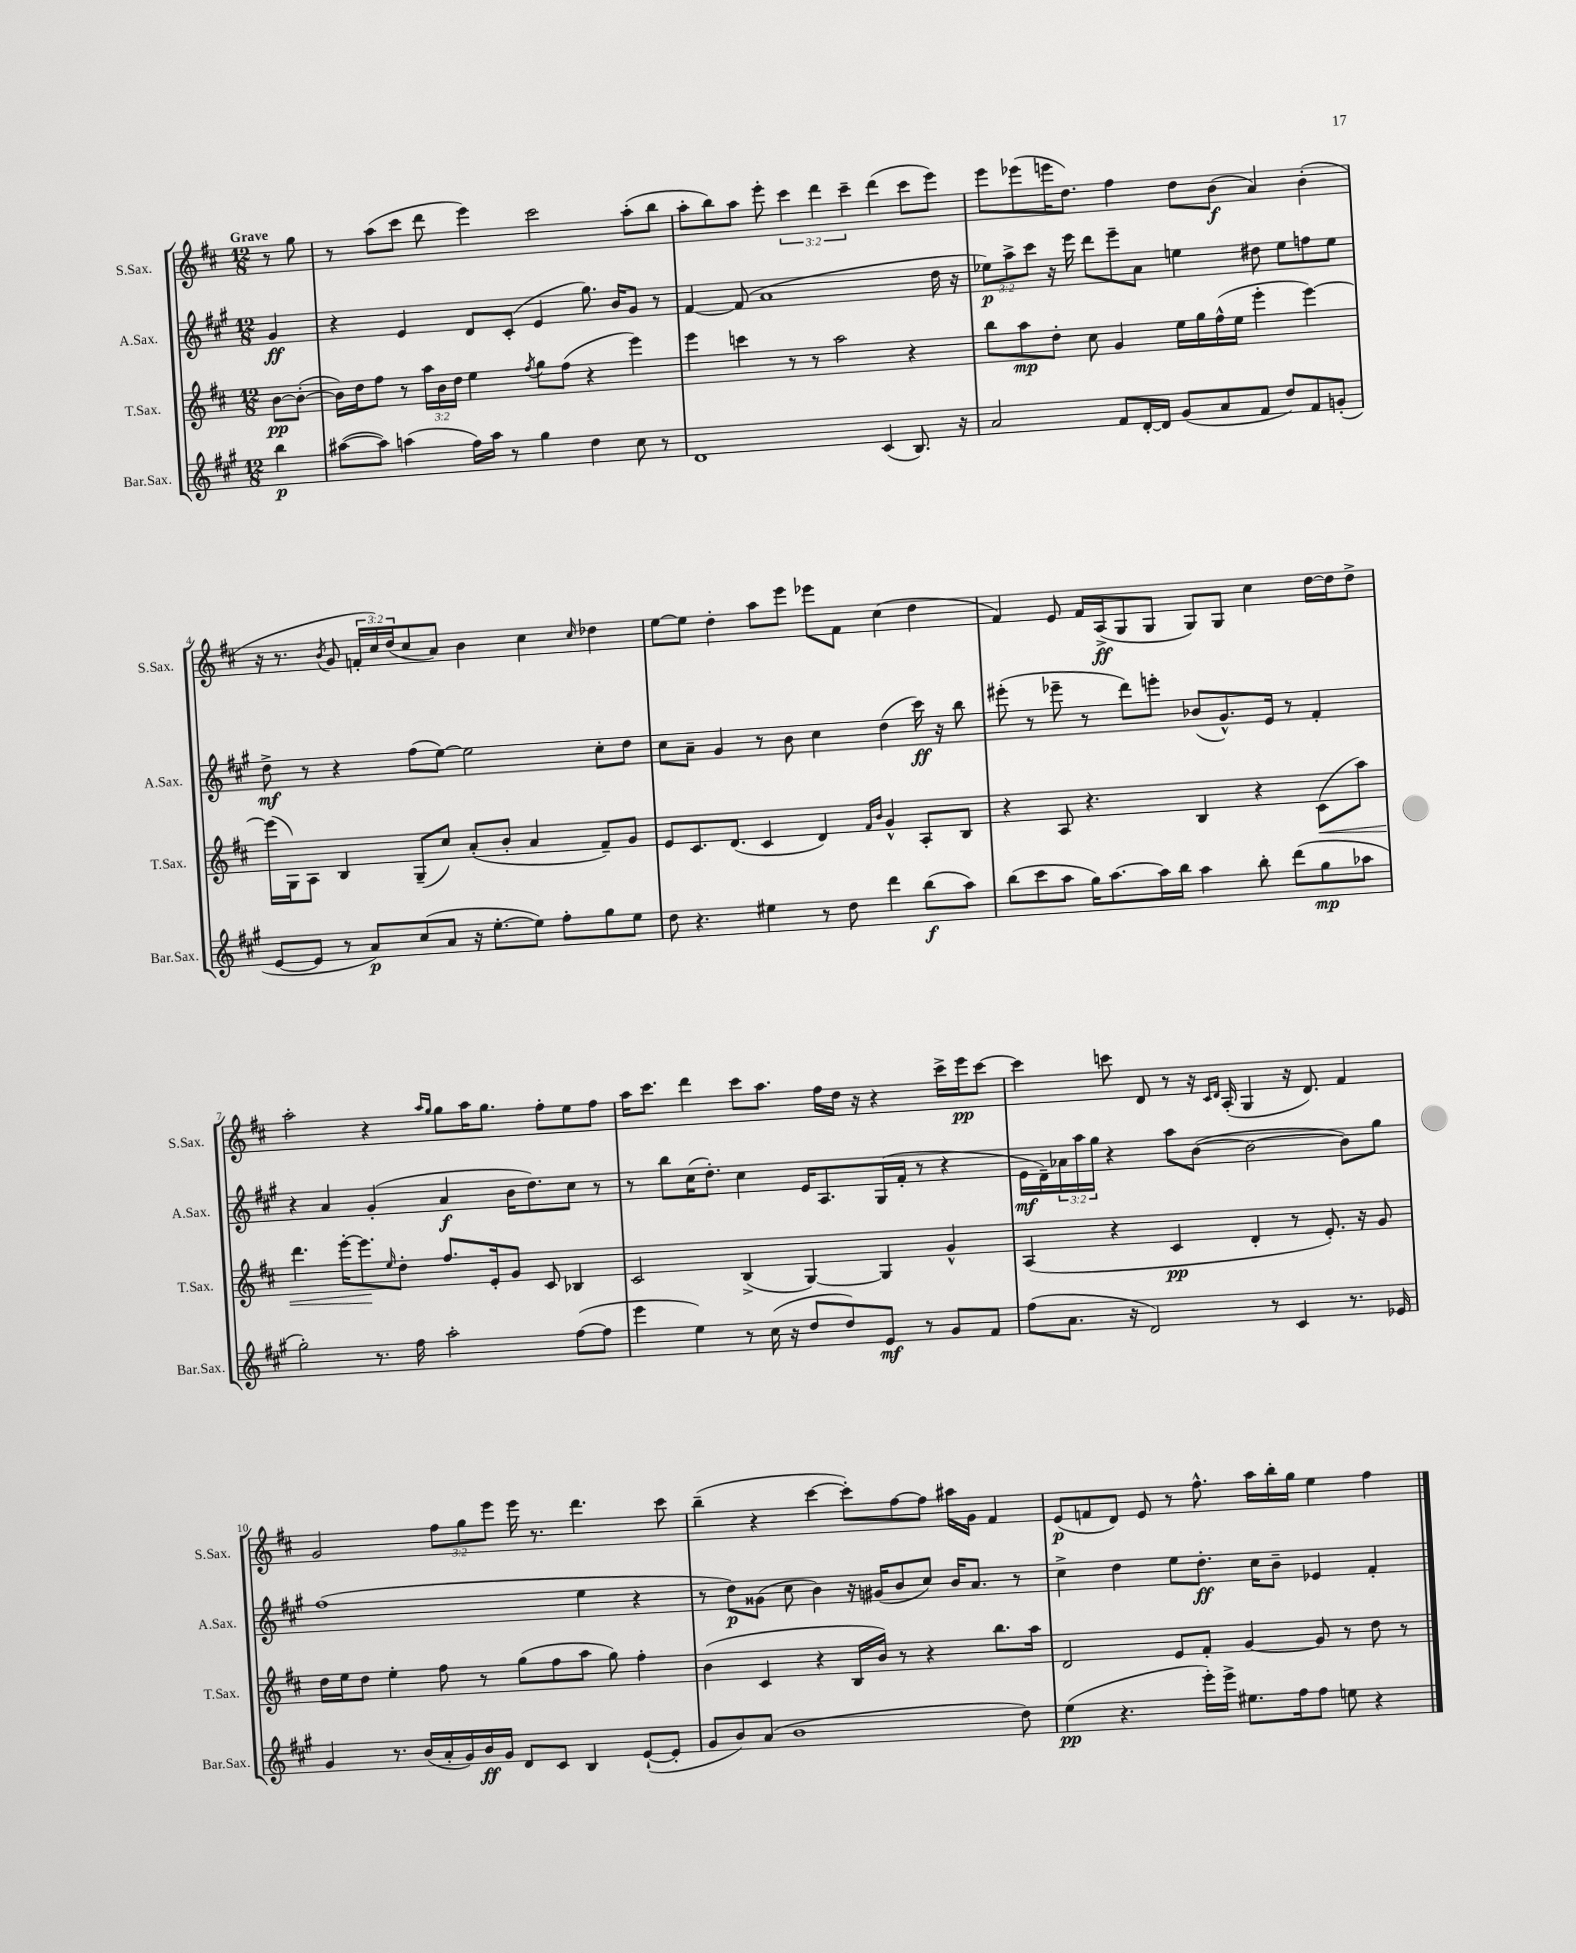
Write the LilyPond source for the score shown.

<<
\new StaffGroup <<
\new Staff = "s0" \with { instrumentName = "S.Sax." shortInstrumentName = "S.Sax." } {
    \clef treble \key d \major \numericTimeSignature \time 12/8 \override Staff.TupletNumber.text = #tuplet-number::calc-fraction-text \partial 4 \tempo "Grave"
    r8 g''8 |
    r8 a''8( cis'''8 d'''8 e'''4) cis'''2 a''8-.( b''8 |
    a''8-. b''8) a''8 e'''8-. \tuplet 3/2 { cis'''4 d'''4 cis'''4-- } d'''4( cis'''8 e'''8) |
    e'''8 ees'''8( e'''16 d''8.) fis''4 d''8 b'8\f( a'4) b'4-.( |
    r16 r8. \acciaccatura { b'8 } g'8 \tuplet 3/2 { f'16-. cis''16) d''16( } cis''8 a'8) b'4 cis''4 \grace { cis''16 } des''4 |
    e''8~ e''8 d''4-. a''8 e'''8 ees'''8 fis'8 cis''4( d''4 |
    fis'4) e'8 fis'16 a16->\ff( g8 g8 g8) g8 cis''4 d''16~ d''16 d''8-> |
    a''2-. r4 \grace { a''16 g''16 } g''8 a''16 g''8. fis''8-. e''8 fis''8 |
    a''16 cis'''8. d'''4 cis'''8 a''8. fis''16 d''16 r16 r4 cis'''16-> e'''16\pp cis'''8~ |
    cis'''4 c'''8 d'8 r8 r16 \grace { cis'16 d'16 } a16-.( g4 r16 d'8.) fis'4 |
    g'2 \tuplet 3/2 { fis''8 g''8 e'''8 } e'''16 r8. d'''4. cis'''8 |
    b''4--( r4 cis'''4~ cis'''8-.) fis''8~ fis''8 ais''16 g'16 fis'4 |
    e'8\p( f'8 d'8) e'8 r8 fis''8.-^ a''16 b''16-. g''16 e''4 fis''4 \bar "|." |
}
\new Staff = "s1" \with { instrumentName = "A.Sax." shortInstrumentName = "A.Sax." } {
    \clef treble \key a \major \numericTimeSignature \time 12/8 \override Staff.TupletNumber.text = #tuplet-number::calc-fraction-text \partial 4
    gis'4\ff |
    r4 e'4 d'8 cis'8-.( e'4 gis''8.) b'16 gis'8 r8 |
    fis'4~ fis'8( a'1 d''16 r16 |
    \tuplet 3/2 { ees''8\p) a''8-> cis'''8 } r16 e'''16 d'''8 e'''8-- a'8 e''4 dis''8 e''8 f''8 e''8 |
    d''8->\mf r8 r4 fis''8( e''8~) e''2 cis''8-. d''8 |
    cis''8 a'8-- gis'4 r8 b'8 cis''4 d''4( cis'''16\ff) r16 b''8 |
    eis'''8-.( r8 ees'''8-- r8 d'''8) e'''8-. bes'8( gis'8.-^) e'16 r8 fis'4-. |
    r4 a'4 gis'4-.( a'4\f b'16 d''8.) cis''8 r8 |
    r8 b''8 cis''16( d''8.-.) cis''4 e'16 a8. gis16( fis'16-. r8 r4 |
    e'16\mf d'16--) \tuplet 3/2 { aes'16 a''16 gis''16 } r4 a''8 b'8~( b'2~ b'8) gis''8 |
    fis''1( e''4 r4 |
    r8 d''8\p) gisis'8( cis''8 b'4) r16 gis'16( b'8 cis''8) b'16 a'8. r8 |
    cis''4-> d''4 e''8 d''8.-.\ff cis''16 b'8-- ees'4 fis'4-. \bar "|." |
}
\new Staff = "s2" \with { instrumentName = "T.Sax." shortInstrumentName = "T.Sax." } {
    \clef treble \key d \major \numericTimeSignature \time 12/8 \override Staff.TupletNumber.text = #tuplet-number::calc-fraction-text \partial 4
    b'8~\pp b'8~-.( |
    b'16) d''16 fis''8 r8 \tuplet 3/2 { a''16 b'16 d''16 } e''4 \acciaccatura { fis''8 } g''8 fis''8( r4 e'''4) |
    e'''4 c'''4 r8 r8 a''2 r4 |
    b''8 a''8\mp d''8-. cis''8 g'4 e''16 g''16 fis''16-^( e''16 e'''4-. e'''4~) |
    e'''16( g16) a8 b4 g8--( cis''8) a'8-.( b'8-. a'4 fis'8--) g'8 |
    e'8 cis'8. d'8.( cis'4 d'4) \grace { fis'16 b'16 } g'4-^ a8-. b8 |
    r4 a8 r4. b4 r4 cis'8\<( a''8) |
    d'''4. e'''16~-. e'''8.\! \grace { e''16 } d''8-. fis''8. e'16-. g'8 cis'8 bes4 |
    cis'2 b4->( g4~) g4 g'4-^ |
    a4( r4 cis'4\pp d'4-. r8 e'8.-.) r16 g'8 |
    d''16 e''16 d''8 e''4-. fis''8 r8 g''8( fis''8 a''8 g''8) fis''4-. |
    b'4( cis'4 r4 b16 b'16) r8 r4 b''8. a''16 |
    d'2 e'8 fis'8-. g'4~ g'8 r8 d''8 r8 \bar "|." |
}
\new Staff = "s3" \with { instrumentName = "Bar.Sax." shortInstrumentName = "Bar.Sax." } {
    \clef treble \key a \major \numericTimeSignature \time 12/8 \partial 4
    b''4\p |
    ais''8~( ais''8) a''4( fis''16) a''16 r8 gis''4 d''4 cis''8 r8 |
    d'1 cis'4( b8.) r16 |
    a'2 fis'8 d'16~-. d'16 gis'8( a'8 fis'8 d''8) fis'8 g'8-.( |
    e'8~ e'8 r8 a'8\p) cis''8( a'8 r16 e''8.~-. e''8) fis''8-. gis''8 e''8 |
    d''8 r4. eis''4 r8 d''8 d'''4 b''8\f( a''8) |
    b''8( cis'''8 a''8 gis''16) a''8.~ a''16 b''16 a''4 b''8-. d'''8( gis''8\mp aes''8 |
    gis''2-.) r8. fis''16 a''2-. fis''8~( fis''8 |
    e'''4 e''4) r8 cis''16( r16 d''8 d''8) e'8\mf r8 gis'8 fis'8 |
    fis''8( a'8. r16 d'2) r8 cis'4 r8. ees'16 |
    gis'4 r8. b'16( a'16-. gis'16) b'16\ff gis'16 d'8 cis'8 b4 e'8~-!( e'8-. |
    gis'8 b'8) a'8( b'1 d''8) |
    e''4\pp( r4. e'''16-.) e'''16-> eis''8. fis''16 fis''8 e''8 r4 \bar "|." |
}
>>
>>
